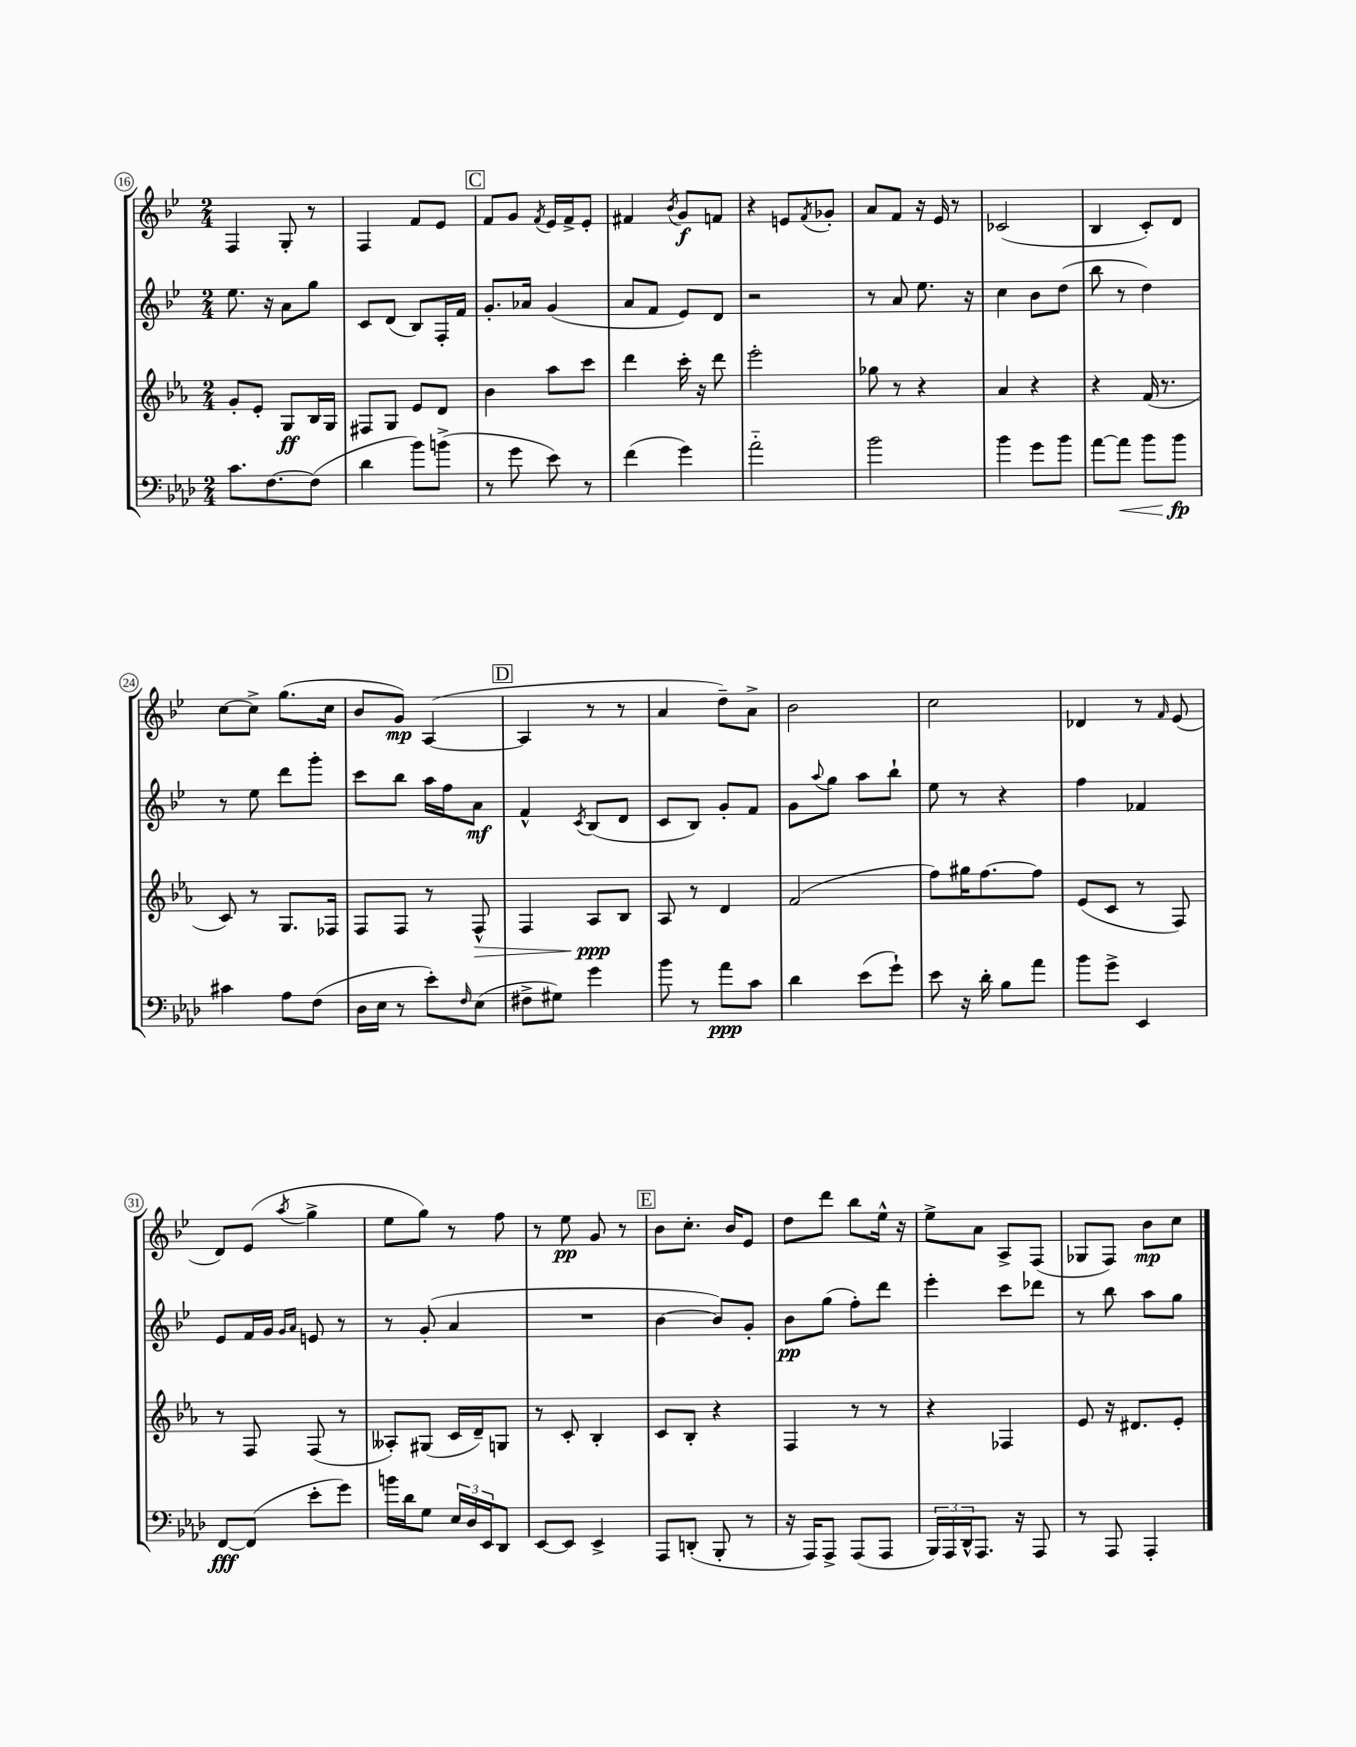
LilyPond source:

<<
\new StaffGroup <<
\new Staff = "s0" {
    \clef treble \key bes \major \numericTimeSignature \time 2/4
    f4 g8-. r8 |
    f4 f'8 ees'8 |
    \mark \markup { \box "C" } f'8 g'8 \acciaccatura { f'8 } ees'16 f'16-> ees'8-. |
    fis'4 \acciaccatura { bes'8 } g'8\f f'8 |
    r4 e'8 \acciaccatura { f'8 } ges'8-. |
    a'8 f'8 r16 ees'16 r8 |
    ces'2( |
    bes4 c'8-.) d'8 |
    c''8~ c''8-> g''8.( c''16 |
    bes'8 g'8\mp) a4~( |
    \mark \markup { \box "D" } a4 r8 r8 |
    a'4 d''8--) a'8-> |
    bes'2 |
    c''2 |
    des'4 r8 \grace { f'16 } ees'8( |
    d'8) ees'8( \acciaccatura { a''8 } g''4-> |
    ees''8 g''8) r8 f''8 |
    r8 ees''8\pp g'8 r8 |
    \mark \markup { \box "E" } bes'8 c''8.-. bes'16 ees'8 |
    d''8 d'''8 bes''8 ees''16-^ r16 |
    ees''8-> a'8 a8-> f8( |
    ges8 f8) bes'8\mp c''8 \bar "|." |
}
\new Staff = "s1" {
    \clef treble \key bes \major \numericTimeSignature \time 2/4
    ees''8. r16 a'8 g''8 |
    c'8 d'8( bes8) f16-. f'16 |
    \mark \markup { \box "C" } g'8.-. aes'16 g'4( |
    a'8 f'8 ees'8) d'8 |
    r2 |
    r8 a'8 ees''8. r16 |
    c''4 bes'8 d''8( |
    bes''8 r8 d''4) |
    r8 ees''8 d'''8 g'''8-. |
    c'''8 bes''8 a''16 f''16 a'8\mf |
    \mark \markup { \box "D" } f'4-^ \acciaccatura { c'8 } bes8( d'8 |
    c'8 bes8) g'8-. f'8 |
    g'8 \appoggiatura { a''8 } g''8 a''8 bes''8-! |
    ees''8 r8 r4 |
    f''4 fes'4 |
    ees'8 f'16 g'16 \grace { g'16 a'16 } e'8 r8 |
    r8 g'8-.( a'4 |
    R2 |
    \mark \markup { \box "E" } bes'4~ bes'8) g'8-. |
    bes'8\pp g''8( f''8-.) d'''8 |
    ees'''4-. c'''8 des'''8 |
    r8 bes''8 a''8 g''8 \bar "|." |
}
\new Staff = "s2" {
    \clef treble \key ees \major \numericTimeSignature \time 2/4
    g'8-. ees'8-. g8\ff bes16 g16 |
    fis8 g8 ees'8 d'8 |
    \mark \markup { \box "C" } bes'4 aes''8 c'''8 |
    d'''4 c'''16-. r16 d'''8 |
    ees'''2-. |
    ges''8 r8 r4 |
    aes'4 r4 |
    r4 f'16( r8. |
    c'8) r8 g8. fes16 |
    f8 f8 r8 f8-^\> |
    \mark \markup { \box "D" } f4 aes8\ppp\! bes8 |
    aes8 r8 d'4 |
    f'2( |
    f''8) gis''16 f''8.~ f''8 |
    ees'8( c'8 r8 f8) |
    r8 f8 f8( r8 |
    aeses8-.) gis8( c'16 d'16--) g8 |
    r8 c'8-. bes4-. |
    \mark \markup { \box "E" } c'8 bes8-. r4 |
    f4 r8 r8 |
    r4 fes4 |
    ees'8 r16 dis'8. ees'8-. \bar "|." |
}
\new Staff = "s3" {
    \clef bass \key aes \major \numericTimeSignature \time 2/4
    c'8. f8.~ f8( |
    des'4 bes'8) b'8->( |
    \mark \markup { \box "C" } r8 g'8 ees'8) r8 |
    f'4( g'4) |
    aes'2-_ |
    bes'2 |
    bes'4 g'8 bes'8 |
    aes'8~ aes'8\< bes'8 bes'8\fp\! |
    cis'4 aes8 f8( |
    des16 ees16 r8 ees'8-.) \grace { f16 } ees8( |
    \mark \markup { \box "D" } fis8-> gis8) g'4 |
    bes'8 r8 aes'8\ppp c'8 |
    des'4 ees'8( g'8-!) |
    ees'8 r16 des'16-. bes8 aes'8 |
    bes'8 g'8-> ees,4 |
    f,8~\fff f,8( ees'8-. g'8) |
    b'16 des'16 g8 \tuplet 3/2 { ees16 des16 ees,16 } des,8 |
    ees,8~ ees,8 ees,4-> |
    \mark \markup { \box "E" } aes,,8 d,8-.( bes,,8-. r8 |
    r16 aes,,16) aes,,8-> aes,,8( aes,,8 |
    \tuplet 3/2 { bes,,16) aes,,16 des,16-^ } aes,,8. r16 aes,,8 |
    r8 aes,,8 aes,,4-. \bar "|." |
}
>>
>>
\layout { \context { \Score currentBarNumber = #16 \override BarNumber.stencil = #(make-stencil-circler 0.1 0.3 ly:text-interface::print) } }
